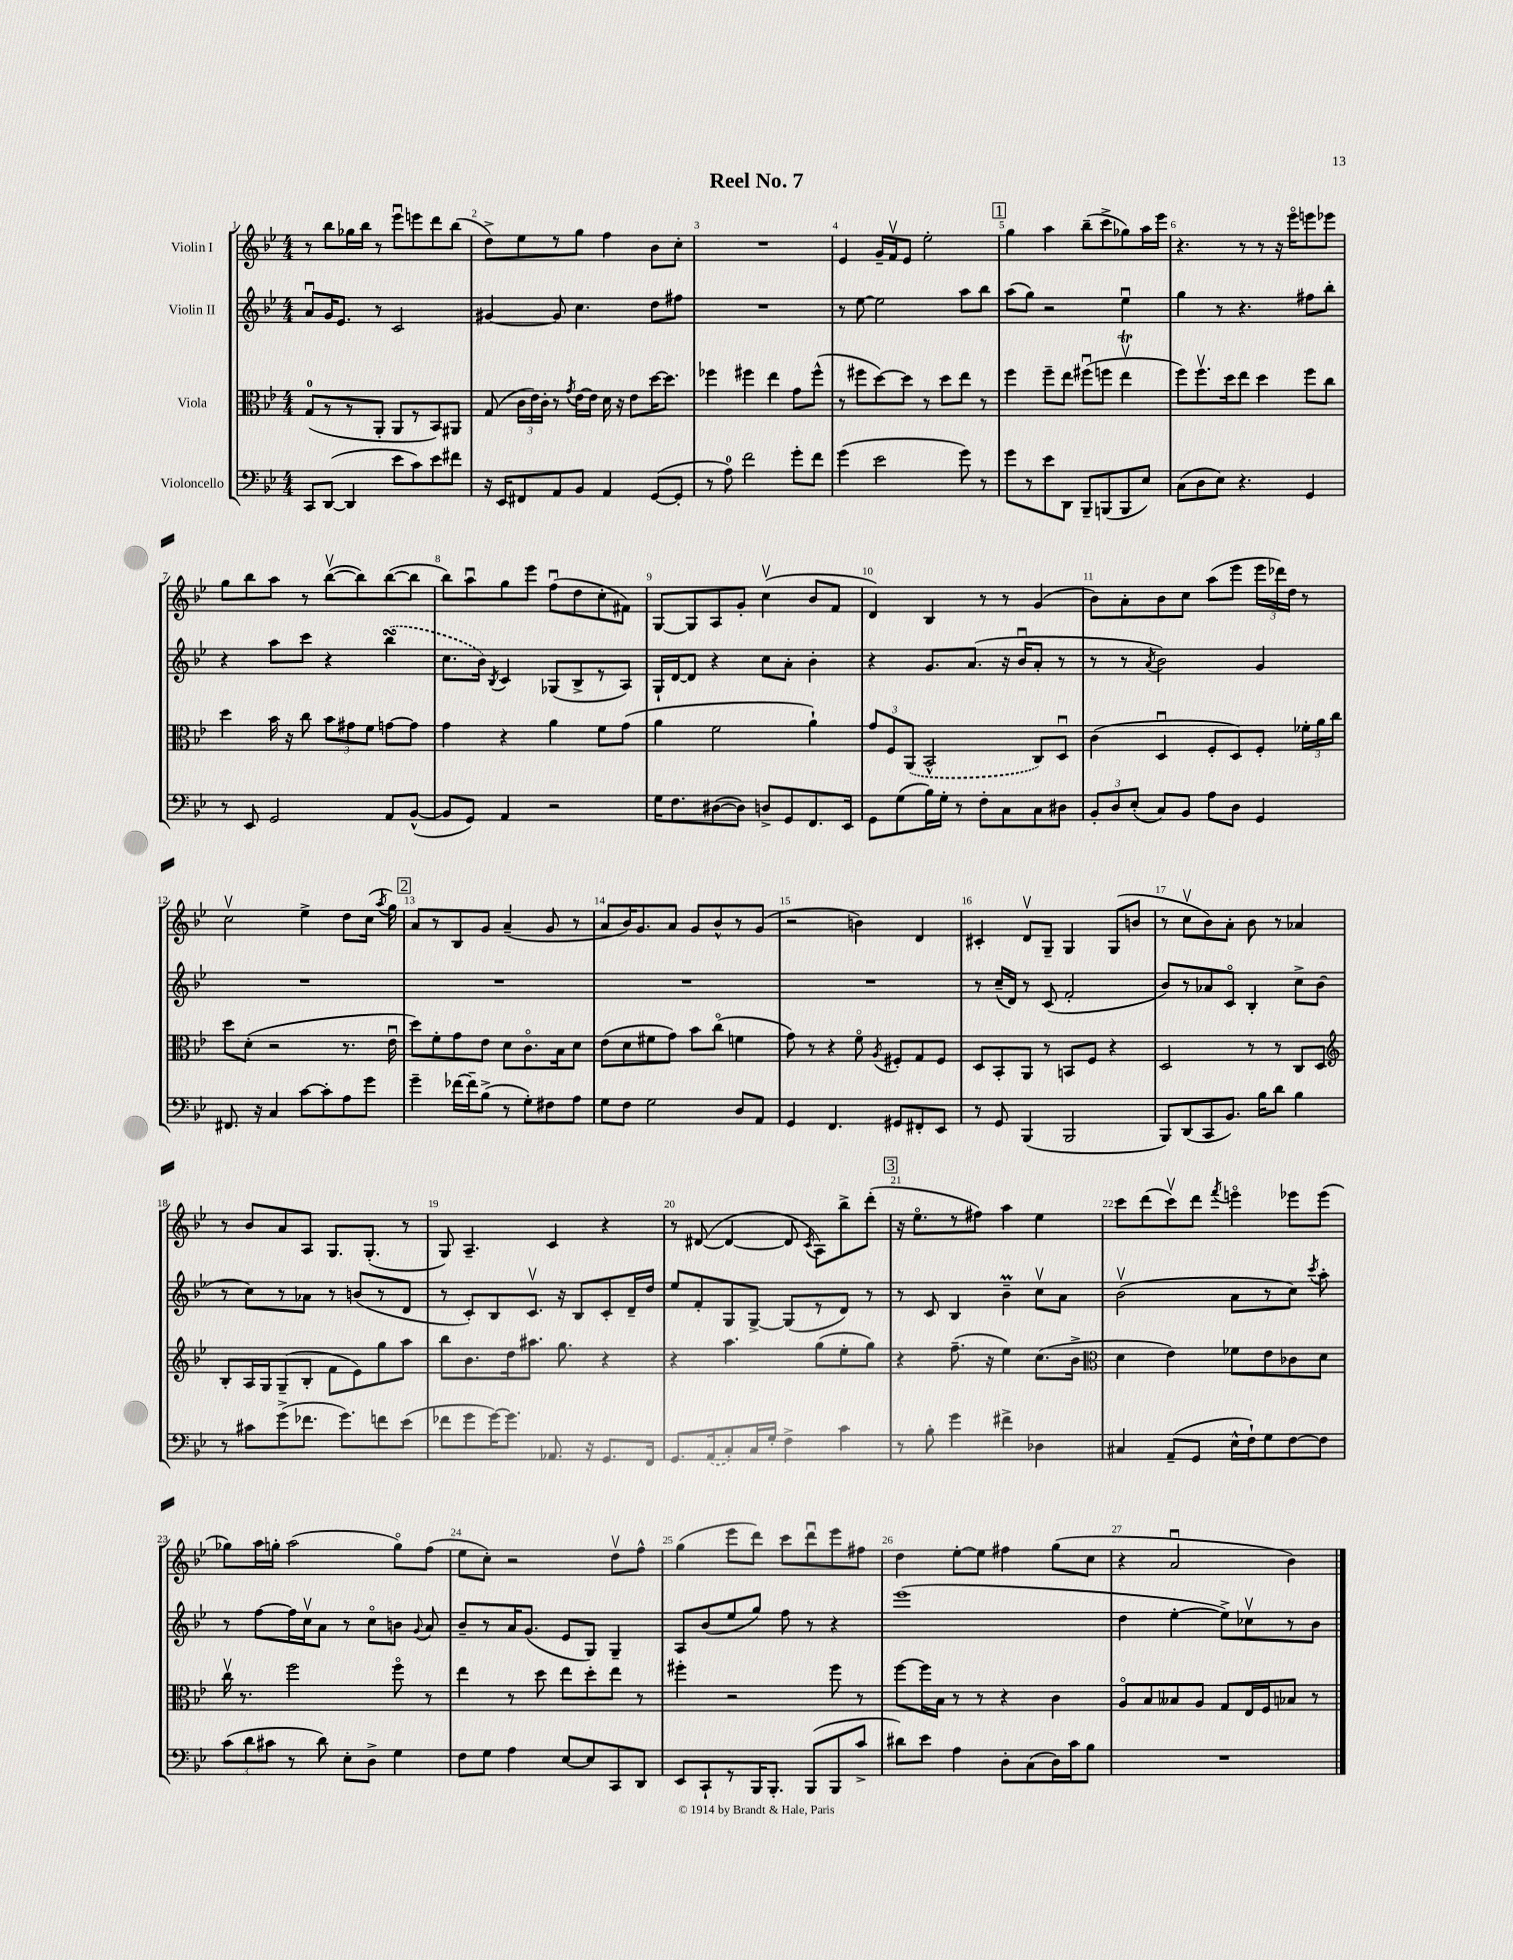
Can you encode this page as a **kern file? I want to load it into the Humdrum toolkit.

**kern	**kern	**kern	**kern
*part4	*part3	*part2	*part1
*staff4	*staff3	*staff2	*staff1
*I"Violoncello	*I"Viola	*I"Violin II	*I"Violin I
*clefF4	*clefC3	*clefG2	*clefG2
*k[b-e-]	*k[b-e-]	*k[b-e-]	*k[b-e-]
*M4/4	*M4/4	*M4/4	*M4/4
=1	=1	=1	=1
8CC/L	(8G/L	8au/L	8r
([8DD/J	8r	16g/K	8bb-\L
.	.	8.e-/J	.
4DD/]	8r	.	16gg-X\L
.	.	.	16bb-\JJ
.	8AA'/J	8r	8r
8e-\L	8AA/L	2c/	8eee-u\L
8c\)	8r	.	8eeen\
8e-\	8BB-/)	.	8ddd\
8f#X\J	8AA#X/J	.	(8bb-\J
=2	=2	=2	=2
16r	(8G/	[4g#X/	8dd^\L)
16EE-/KL	.	.	.
8FF#X/	24c\LL	.	8ee-\
.	24e-\)	.	.
.	24c'\JJ	.	.
8AA/	8r	8g#/]	8r
.	8qg/	.	.
8BB-/J	[16e-\LL	4.cc\	8gg\J
.	16e-\JJ]	.	.
4AA/	16d\	.	4ff\
.	16r	.	.
.	8e-\L	.	.
([8GG/L	[16dd\K	8dd\L	8b-\L
.	8.dd\J]	.	.
8GG'/J]	.	8ff#X\J	8cc'\J
=3	=3	=3	=3
8r	4ff-X\	1r	1r
8A\)	.	.	.
2f\	4ff#X\	.	.
.	4ee-\	.	.
8g'\L	8g\L	.	.
8f\J	(8ff#^^\J	.	.
=4	=4	=4	=4
(4g\	8r	8r	4e-/
.	8ff#X\L	[8ee-\	.
2e-\	[8dd\)	2ee-\]	16g~/LL
.	.	.	16fv/J
.	8dd\J]	.	8e-/J
.	8r	.	2ee-'\
.	8dd\L	.	.
8g\)	8ee-\J	8aa\L	.
8r	8r	8bb-\J	.
!!LO:REH:place=s1:t=1
=5	=5	=5	=5
8g\L	4ff\	(8aa\L	4gg\
8r	.	8gg\J)	.
8e-\	8ff~\L	2r	4aa\
8DD\J	8ee-\J	.	.
8BBB-~/L	(8ff#Xu\L	.	(8bb-~\L
(8BBBn/	8ffn\J	.	8ccc^\
8BBB/	4ee-Tv\	4ee-u\	8gg-X\)
8E-/J)	.	.	16aa\L
.	.	.	16eee-\JJ
=6	=6	=6	=6
(8C\L	8ff\L)	4gg\	4.r
8D\	8.ffv\	.	.
8E-\J)	.	8r	.
.	16dd\k	.	.
4.r	8ee-\J	4.r	8r
.	4dd\	.	8r
.	.	.	16r
.	.	.	16eee-\KL
4GG/	8ff\L	8ff#X\L	8eeen\
.	8cc\J	8bb-'\J	8eee-X\J
!!LO:LB:g=z
=7	=7	=7	=7
8r	4dd\	4r	8gg\L
8EE-/	.	.	8bb-\
2GG/	16b-\	8aa\L	8aa\J
.	16r	.	.
.	8cc\	8ccc\J	8r
.	12b-\L	4r	([8bb-v\L
.	12g#X\	.	.
.	.	.	8bb-\])
.	12f\J	.	.
8AA/L	[8gn\L	(4bb-sSSs\	([8bb-\
([8BB-^^/J	8g\J]	.	8bb-\J]
=8	=8	=8	=8
8BB-/L]	4g\	8.cc\L	8bb-\L)
8GG/J)	.	.	8aau\
.	.	16b-\Jk)	.
.	.	8qB-/	.
4AA/	4r	4c/	8gg\
.	.	.	8eee-\J
2r	4a\	(8G-X/L	(8ffu\L
.	.	8B-^/	8dd\
.	8f\L	8r	8cc'\
.	(8g\J	8A/J)	8f#X\J)
=9	=9	=9	=9
16G\KL	4a\	16G`/LL	[8G/L
8.F\	.	[16d/J	.
.	.	8d/J]	8G/]
([8D#X\	2f\	4r	8A/
8D#\J])	.	.	8g'/J
8Dn^/L	.	8cc\L	(4ccv\
8GG/	.	8a'\J	.
8.FF/	4a`\)	4b-'\	8b-/L
.	.	.	8f/J
16EE-/Jk	.	.	.
=10	=10	=10	=10
8GG\L	12g/L	4r	4d/)
.	12F/	.	.
(8G\	.	.	.
.	(12AA/J	.	.
16B-\L)	2BB-^^/	8.g/L	4B-/
16G'\JJ	.	.	.
8r	.	.	.
.	.	(8.a/J	.
8F'\L	.	.	8r
8C\	.	16r	8r
.	.	16b-u/KL	.
8C\	8C/L)	8a'/J	(4g/
8D#X\J	8Du/J	8r	.
=11	=11	=11	=11
12BB-'/L	(4c\	8r	8b-\L)
12D/	.	.	.
.	.	8r	8a'\
(12E-'/J	.	.	.
.	.	8qa/	.
8C/L)	4Du/	2b-\)	8b-\
8BB-/J	.	.	8cc\J
8A\L	8F'/L	.	(8aa\L
8D\J	8D/)	.	8eee-\J
4GG/	8F'/J	4g/	24eee-\LL
.	.	.	24ddd-X\)
.	.	.	24dd\JJ
.	24f-X'\LL	.	8r
.	24a\	.	.
.	24cc\JJ	.	.
!!LO:LB:g=z
=12	=12	=12	=12
8.FF#X/	8dd\L	1r	2ccv\
.	(8d'\J	.	.
16r	.	.	.
4C/	2r	.	.
[8c\L	.	.	4ee-^\
8c'\]	.	.	.
8A\	8.r	.	8dd\L
8g\J	.	.	(16cc\Jk
.	.	.	8qaa/
.	16e-u\	.	16gg\)
!!LO:REH:place=s1:t=2
=13	=13	=13	=13
4g~\	8dd\L)	1r	8a/L
.	8f'\	.	8r
[16f-X\LL	8g\	.	8B-/
16f-~\J]	.	.	.
(8B-^\J	8e-\J	.	8g/J
8r	8d\L	.	(4a~/
8G'\L)	8.c\	.	.
8F#X\	.	.	8g/
.	16B-\k	.	.
8A\J	8d\J	.	8r
=14	=14	=14	=14
8G\L	(8e-\L	1r	8a/L
8F\J	8d\	.	16b-/K)
.	.	.	8.g/
2G\	8f#X\	.	.
.	8g\J)	.	8a/J
.	8b-\L	.	8g/L
.	(8cc\J	.	8b-^^/
8D/L	4fn\	.	8r
8AA/J	.	.	(8g/J
=15	=15	=15	=15
4GG/	8g\)	1r	2r
.	8r	.	.
4.FF/	4r	.	.
.	8f\	.	4bn\)
.	8qA/	.	.
8GG#X/L	8F#X'/L	.	.
8FF#X'/	8G/	.	4d/
8EE-/J	8F#/J	.	.
=16	=16	=16	=16
8r	8D/L	8r	4c#X'/
8GG/	8BB-'/	(16cc~/LL	.
.	.	16d/JJ)	.
(4BBB-/	8AA/J	8r	8dv/L
.	8r	(8c/	8G~/J
2BBB-/	8BBn/L	2f'/	4G/
.	8F/J	.	.
.	4r	.	(8G/L
.	.	.	8bn/J
=17	=17	=17	=17
8BBB-/L)	2D/	8b-/L)	8r
(8DD/	.	8r	8ccv\L
8CC/	.	8a-X/	8b-\)
8.BB-/J)	.	8c/J	8a'\J
.	8r	4B-'/	8b-\
16B-\KL	.	.	.
8d\J	8r	.	8r
4B-\	8C/L	8cc^\L	4a-X/
.	8D/J	(8b-\J	.
!!LO:LB:g=z
=18	=18	=18	=18
*	*clefG2	*	*
8r	8B-'/L	8r	8r
8c#X\L	16A/L	8cc\L)	8b-/L
.	16G/J	.	.
(8g^\	(8G~/	8r	8a/
8.f-X\J	8B-'/J	8a-X\J	8A/J
.	8f\L	8r	8.G/L
8.g\L)	.	.	.
.	8e-\)	(8bn/L	.
.	.	.	(8.G'/J
8fn\	8gg\	8r	.
(8e-\J	8aa\J	8d/J	8r
=19	=19	=19	=19
8f-X\L	8bb-\L	8r	8G/)
8g\	8.b-\	8c'/L)	4.A~/
[16g\K)	.	8B-/	.
8.g\J]	16dd\k	.	.
.	8.aa#X\J	8.cv/J	.
8.AA-X/	.	.	4c/
.	8.gg\	16r	.
.	.	8B-/L	.
16r	.	.	.
8.GG/L	4r	8c'/	4r
.	.	16d~/L	.
16FF/Jk	.	16dd/JJ	.
=20	=20	=20	=20
8.GG/L	4r	8ee-/L	8r
.	.	8f'/	([8d#X/
(16AA/k	.	.	.
8C'/)	4.aa\	8G/	4d#/_
16C/L	.	[8G^/J	.
16G'/JJ	.	.	.
4F^\	.	(8G/L]	8d#/]
.	.	.	8qc/
.	(8gg\L	8r	8A\L)
4c\	8ee-'\	8d/J)	8bb-^\
.	8gg\J)	8r	(8ddd'\J
!!LO:REH:place=s1:t=3
=21	=21	=21	=21
8r	4r	8r	16r
.	.	.	8.ee-\L
8B-'\	.	8c/	.
4g\	(8.ff~\	4B-/	8r
.	.	.	8ff#X\J)
.	16r	.	.
4f#X^\	4ee-\)	4b-M~\	4aa\
4D-X\	(8.cc\L	8ccv\L	4ee-\
.	.	8a\J	.
.	16b-^\Jk	.	.
=22	=22	=22	=22
*	*clefC3	*	*
4C#X/	4d\	(2b-v\	8ccc\L
.	.	.	(8ddd\
(8AA~/L	4e-\)	.	8cccv\)
8GG/J	.	.	8ddd\J
.	.	.	8qfff/
16E-^^\LL	8f-X\L	8a\L	4eeen\
16F`\J)	.	.	.
8G\	8e-\	8r	.
[8F\	8c-X\	8cc\J)	8eee-X\L
.	.	8qccc/	.
8F\J]	8d\J	8aa'\	(8eee-\J
!!LO:LB:g=z
=23	=23	=23	=23
(12c\L	16ccv\	8r	8gg-X\L)
.	8.r	.	.
12d\	.	.	.
.	.	[8ff\L	16aa\L
12c#X\J	.	.	.
.	.	.	16ggn'\JJ
8r	2ff\	16ff\L]	(2aa\
.	.	16ccv\J	.
8d\)	.	8a\J	.
8E-'\L	.	8r	.
8D^\J	.	8cc\L	.
4G\	8ff\	8bn\J	8gg\L)
.	.	8qqg/	.
.	8r	8a/	(8ff\J
=24	=24	=24	=24
8F\L	4ee-\	8b-~/L	8ee-\L
8G\J	.	8r	8cc'\J)
4A\	8r	16a/K	2r
.	.	(8.g/J	.
.	8dd\	.	.
[8E-/L	8ee-\L	8e-/L	.
8E-/]	8dd'\	8G/J)	.
8CC/	8ee-\J	4G~/	8ddv\L
8DD/J	8r	.	8ff^^\J
=25	=25	=25	=25
8EE-/L	4ff#X'\	8A/L	(4gg\
8CC`/	.	(8b-/	.
8r	2r	8ee-/	8eee-\L
16BBB-/K	.	8gg/J)	8ddd\J)
8.BBB-'/J	.	.	.
.	.	8ff\	8ccc\L
(8BBB-/L	.	8r	8dddu\
8BBB-/	8ff#\	4r	8eee-\
8c^/J	8r	.	8ff#X\J
=26	=26	=26	=26
8d#X\L)	[8ff\L	(1eee-	4dd\
8e-\J	16ff\L]	.	.
.	16B-\JJ	.	.
4A\	8r	.	[8ee-'\L
.	8r	.	8ee-\J]
8D'\L	4r	.	4ff#X\
(8C\	.	.	.
16D\L)	4c\	.	(8gg\L
16c\J	.	.	.
8B-\J	.	.	8cc\J
=27	=27	=27	=27
1r	8A/L	4dd\	4r
.	8B-/	.	.
.	8B--X/	[4ee-'\	2au/
.	8A/J	.	.
.	8G/L	8ee-^\L])	.
.	16E-/L	8cc-Xv\	.
.	16F/J	.	.
.	8B-X/J	8r	4b-\)
.	8r	8b-\J	.
==	==	==	==
*-	*-	*-	*-
